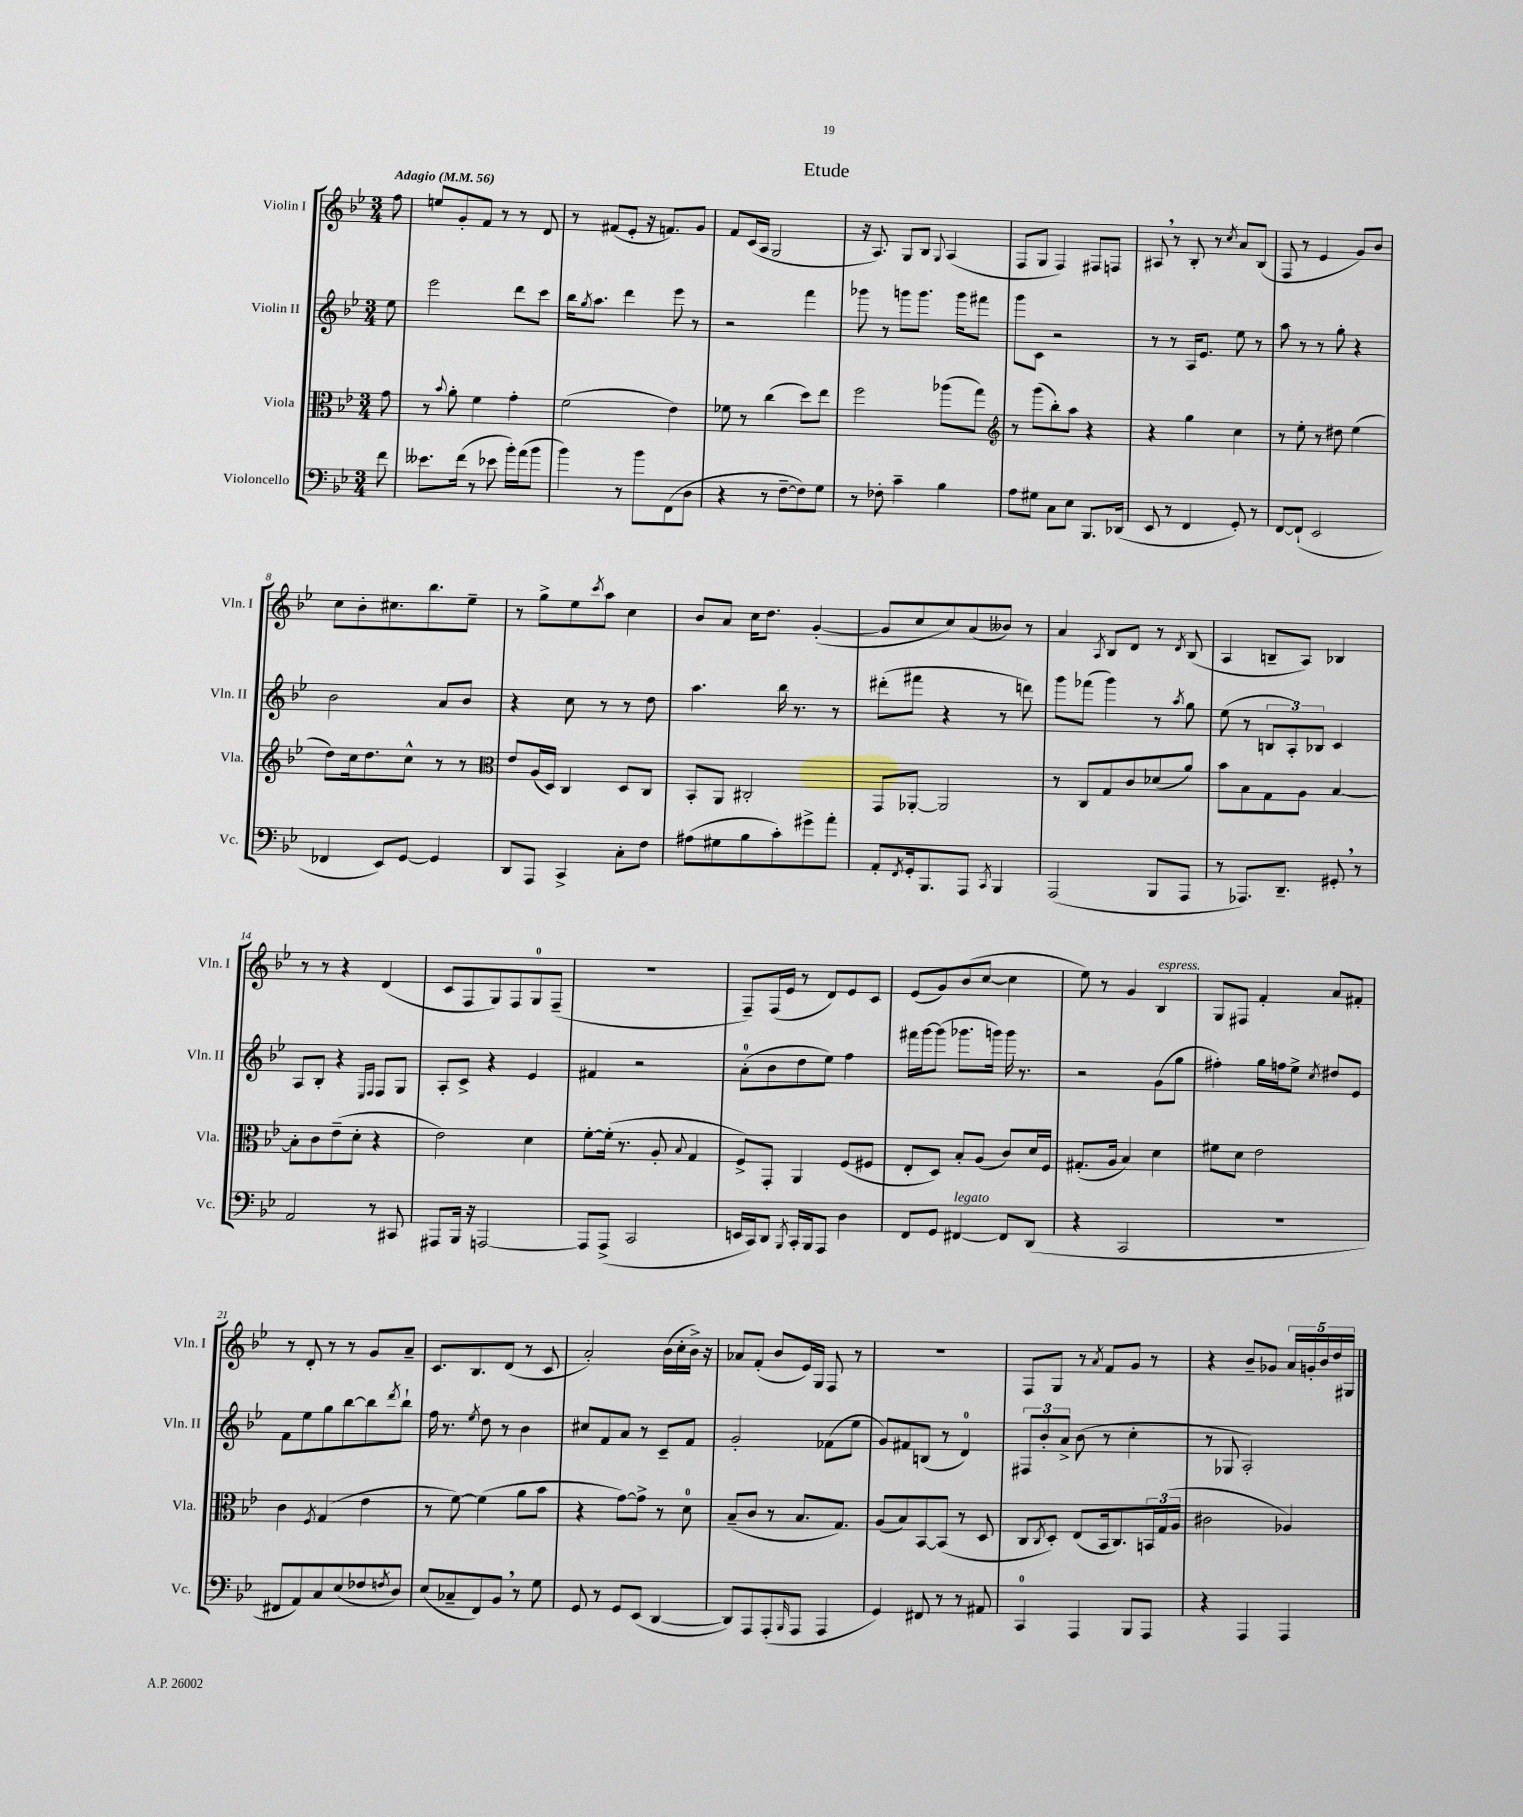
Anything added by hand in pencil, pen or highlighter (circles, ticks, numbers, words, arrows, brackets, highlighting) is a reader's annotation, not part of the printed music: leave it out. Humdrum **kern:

**kern	**kern	**kern	**kern
*part4	*part3	*part2	*part1
*staff4	*staff3	*staff2	*staff1
*I"Violoncello	*I"Viola	*I"Violin II	*I"Violin I
*I'Vc.	*I'Vla.	*I'Vln. II	*I'Vln. I
*clefF4	*clefC3	*clefG2	*clefG2
*k[b-e-]	*k[b-e-]	*k[b-e-]	*k[b-e-]
*M3/4	*M3/4	*M3/4	*M3/4
*MM56	*MM56	*MM56	*MM56
=	=	=	=
!	!	!	!LO:TX:a:B:t=Adagio
8f\	8g\	8ee-\	8ff\
=1	=1	=1	=1
8.e--X\L	8r	2eee-\	8een/L
.	8qqb-/	.	.
.	8a'\	.	8g'/
(16f\Jk	.	.	.
8r	4f\	.	8f/J
8e-X\	.	.	8r
16b-'\LL)	4g'\	8ddd\L	8r
(16a\J	.	.	.
8b-\J	.	8ccc\J	8d/
=2	=2	=2	=2
4b-\)	(2f\	16bb-\KL	8r
.	.	8qgg/	.
.	.	8.aa\J	.
.	.	.	(8f#X/L
8r	.	4ddd\	8e-'/J
8b-\L	.	.	16r
.	.	.	8.fn/L)
(8FF\	4e-\)	8eee-\	.
8D\J	.	8r	8g/J
=3	=3	=3	=3
4r	8f-X\	2r	8f/L
.	8r	.	(16c/L
.	.	.	16A/JJ
8r	(4cc\	.	2G/
[8F~\L	.	.	.
8F\])	8dd\L)	4fff\	.
8G\J	8ee-\J	.	.
=4	=4	=4	=4
8r	2ff\	8ggg-X\	16r
.	.	.	8.A/)
8F-X'\	.	8r	.
4c~\	.	8gggn\L	8G/L
.	.	8.ggg\J	8B-/J
.	.	.	8qqG/
4B-\	(8aa-X\L	.	(4A/
.	.	16ggg\KL	.
.	8gg\J)	8fff#X\J	.
=5	=5	=5	=5
*	*clefG2	*	*
8A\L	8r	8ggg\L	8F/L
8G#X\J	(8ggg\L	8c\J	8G/J
8C\L	8bb-'\)	2r	4F/)
8E-\J	8aa\J	.	.
8.BBB-/L	4r	.	8F#X/L
.	.	.	8Fn/J
(16DD-X/Jk	.	.	.
=6	=6	=6	=6
8EE-/	4r	8r	8A#X,/
8r	.	8r	8r
4FF/	4gg\	16A/KL	8B-'/
.	.	8.e-/J	.
.	.	.	8r
.	.	.	8qcc/
8GG'/)	4cc\	8ee-\	8a/L
8r	.	8r	(8B-/J
=7	=7	=7	=7
[8FF/L	8r	8aa\	8F/
(8FF`/J]	8ee-'\	8r	8r
2EE-/	8r	8r	4e-/
.	8dd#X\	8gg'\	.
.	(4ee-\	4r	8g/L)
.	.	.	8b-/J
!!LO:LB:g=z
=8	=8	=8	=8
4FF-X/	8dd\L)	2b-\	8cc\L
.	16cc\k	.	8b-'\
.	8.dd\	.	.
8EE-/L)	.	.	8.cc#X\
[8GG/J	8cc^^\J	.	.
.	.	.	8.bb-\
4GG/]	8r	8a/L	.
.	8r	8b-/J	8ee-~\J
=9	=9	=9	=9
*	*clefC3	*	*
8DD/L	8e-/L	4r	8r
8AAA/J	(16A/L	.	8gg^\L
.	16D/JJ)	.	.
4CC^/	4C/	8cc\	8ee-\
.	.	.	8qccc/
.	.	8r	8aa\J
8C'\L	8D/L	8r	4cc\
8F\J	8C/J	8dd\	.
=10	=10	=10	=10
(8A#X\L	8BB-'/L	4.aa\	8b-/L
8G#X\	8AA/J	.	8a/J
8B-\	2C#X'/	.	16cc\KL
.	.	.	8.dd\J
8c'\)	.	16bb-\	.
.	.	8.r	.
8g#X^\	.	.	([4g'/
8a'\J	.	8r	.
=11	=11	=11	=11
8AA'/L	8GG/L	(8ddd#X'\L	8g/L]
8qFF/	.	.	.
16GG'/k	[8AA-X'/J	8fff#X\J	8cc/
8.BBB-/	.	.	.
.	2AA-/]	4r	8cc/)
8AAA/J	.	.	(8a/
8qCC/	.	.	.
4BBB-/	.	8r	8b--X/J)
.	.	8dddn\)	8r
=12	=12	=12	=12
(2AAA/	8r	8ggg\L	4a/
.	8C/L	(8fff-X\J	.
.	.	.	8qA/
.	8G/	4ggg\)	8B-/L
.	8c/	.	8d/J
8BBB-/L	(8d-X/	8r	8r
.	.	8qaa/	8qd/
8AAA/J	8a/J)	8gg\	(8B-/
=13	=13	=13	=13
8r	8b-\L	(8ee-\	4A/
8.AAA-X/L)	8B-\	8r	.
.	8G\	12Bn/L	8Bn~/L
8.DD~/J	.	.	.
.	.	12A'/)	.
.	8A\J	.	8A/J)
.	.	12B-X/J	.
8GG#X',/	[4B-/	4c/	4B-X/
8r	.	.	.
!!LO:LB:g=z
=14	=14	=14	=14
2AA/	8B-'\L]	8A/L	8r
.	8c\	8B-'/J	8r
.	(8e-~\	4r	4r
.	8d'\J	.	.
.	.	16qqE-/LL	.
.	.	16qqF/JJ	.
8r	4r	8F/L	(4d/
8CC#X/	.	8G/J	.
=15	=15	=15	=15
8AAA#X/L	2e-\)	8A'/L	8c/L
16BBB-/Jk	.	8c^/J	8F/
16r	.	.	.
[2AAAn/	.	4r	8G/)
.	.	.	8F/
.	4d\	4e-/	8G/
.	.	.	(8F~/J
=16	=16	=16	=16
8AAA/L]	[8f'\L	4f#X/	2.r
(8AAA^/J	(16f'\Jk]	.	.
.	8.r	.	.
2CC/	.	2r	.
.	8A'/	.	.
.	8qqB-/	.	.
.	4G/	.	.
=17	=17	=17	=17
16EEn/LL	8F^/L)	(8a'\L	8F~/L)
16CC/J)	.	.	.
8DD/J	8GG'/J	8b-\	(16F/L
.	.	.	16e-/JJ
8qBBB-/	.	.	.
16CC'/LL	4AA/	8dd\	8r
16BBB-/J	.	.	.
8AAA/J	.	8ee-\J)	8d/L)
4D\	(8F/L	4ff\	8e-/
.	8F#X/J	.	8c/J
=18	=18	=18	=18
8FF/L	8E-'/L	16fff#X\LL	(8e-/L
.	.	[16ggg\J	.
8GG/J	8D/J)	(8ggg\J]	8g/)
!LO:TX:a:i:t=legato	!	!	!
[4FF#X/	8B-'/L	8.ggg-X\L	(8b-/
.	(8A/J	.	[8cc/J
.	.	16gggn\Jk)	.
8FF#/L]	8c/L)	16ggg\	4cc\]
.	.	8.r	.
(8DD/J	16d/L	.	.
.	16F/JJ	.	.
=19	=19	=19	=19
4r	(8.G#X'/L	2r	8ee-\)
.	.	.	8r
.	16A/Jk	.	.
2CC/	4B-/)	.	4g/
!	!	!	!LO:TX:a:i:t=espress.
.	4d\	(8g\L	4B-/
.	.	8gg\J	.
=20	=20	=20	=20
2.r	8f#X\L	4ff#X'\)	8G/L
.	8d\J	.	8F#X/J
.	2e-\	16gg\LL	4f'/
.	.	16ffn\J	.
.	.	8ee-^\J	.
.	.	8qcc/	.
.	.	8dd#X/L	8a/L
.	.	8e-/J	8f#X'/J
!!LO:LB:g=z
=21	=21	=21	=21
8FF#X/L	4c\	8f\L	8r
8AA/)	.	8ee-\	8d'/
.	8qF/	.	.
8C/	(4G/	8gg\	8r
(8E-/	.	[8bb-\	8r
8F-X/	4e-\	8bb-\]	8g/L
8qFn/	.	8qddd/	.
8D/J)	.	8bb-`\J	8a~/J
=22	=22	=22	=22
(8E-/L	8r	16ff\	8.c/L
.	.	8.r	.
8C-X~/	[8f\)	.	.
.	.	.	8.B-/
.	.	8qee-/	.
8FF/)	(4f\]	8dd\	.
8BB-,/J	.	8r	(8d/J
8r	8a\L	4b-\	8r
8G\	8b-\J	.	8c/
=23	=23	=23	=23
8GG/	4r	8cc#X/L	2a'/)
8r	.	8f/	.
8GG/L	[8g\L)	8a/J	.
(8EE-/J	8g^\J]	8r	.
[4DD/	8r	8c~/L	(16b-\LL
.	.	.	16cc'\
.	8d\	8f/J	16b-^\JJ)
.	.	.	16r
=24	=24	=24	=24
8DD/L])	(8B-~/L	2g'/	8a-X/L
8AAA/	8c/J	.	(8f'/J
(8AAA'/	8r	.	8b-/L
16qqBBB-/	.	.	.
8AAA/J	8.B-/L	.	16e-/L)
.	.	.	16G/JJ
4AAA/	.	(8f-X\L	8F/
.	8.G/J)	.	.
.	.	8ee-\J	8r
=25	=25	=25	=25
4GG/)	(8A/L	8g/L)	2.r
.	8B-/)	8f#X/	.
8FF#X/	[8BB-/	(8Bn/J	.
8r	(8BB-/J]	8r	.
8r	8r	4d/)	.
8AA#X/	8D/	.	.
=26	=26	=26	=26
4CC/	8C/L	12F#X/L	8F/L
.	.	12b-'/	.
.	8qC/	.	.
.	8D'/J)	.	8G/J
.	.	12a^/J	.
4AAA/	(8E-/L	(8b-\	8r
.	.	.	8qa/
.	16BB-/k	8r	8f/L
.	8.C/)	.	.
8BBB-/L	.	4cc'\	8g/J
8AAA/J	24BBn/L	.	8r
.	(24G/	.	.
.	24A/JJ	.	.
=27	=27	=27	=27
4r	2c#X\	8r	4r
.	.	8G-X/	.
4AAA/	.	2A'/)	8b-~/L
.	.	.	8g-X/J
4AAA/	4A-X/)	.	20a/LL
.	.	.	20gn'/
.	.	.	20b-/
.	.	.	20dd/
.	.	.	20G#X/JJ
==	==	==	==
*-	*-	*-	*-
